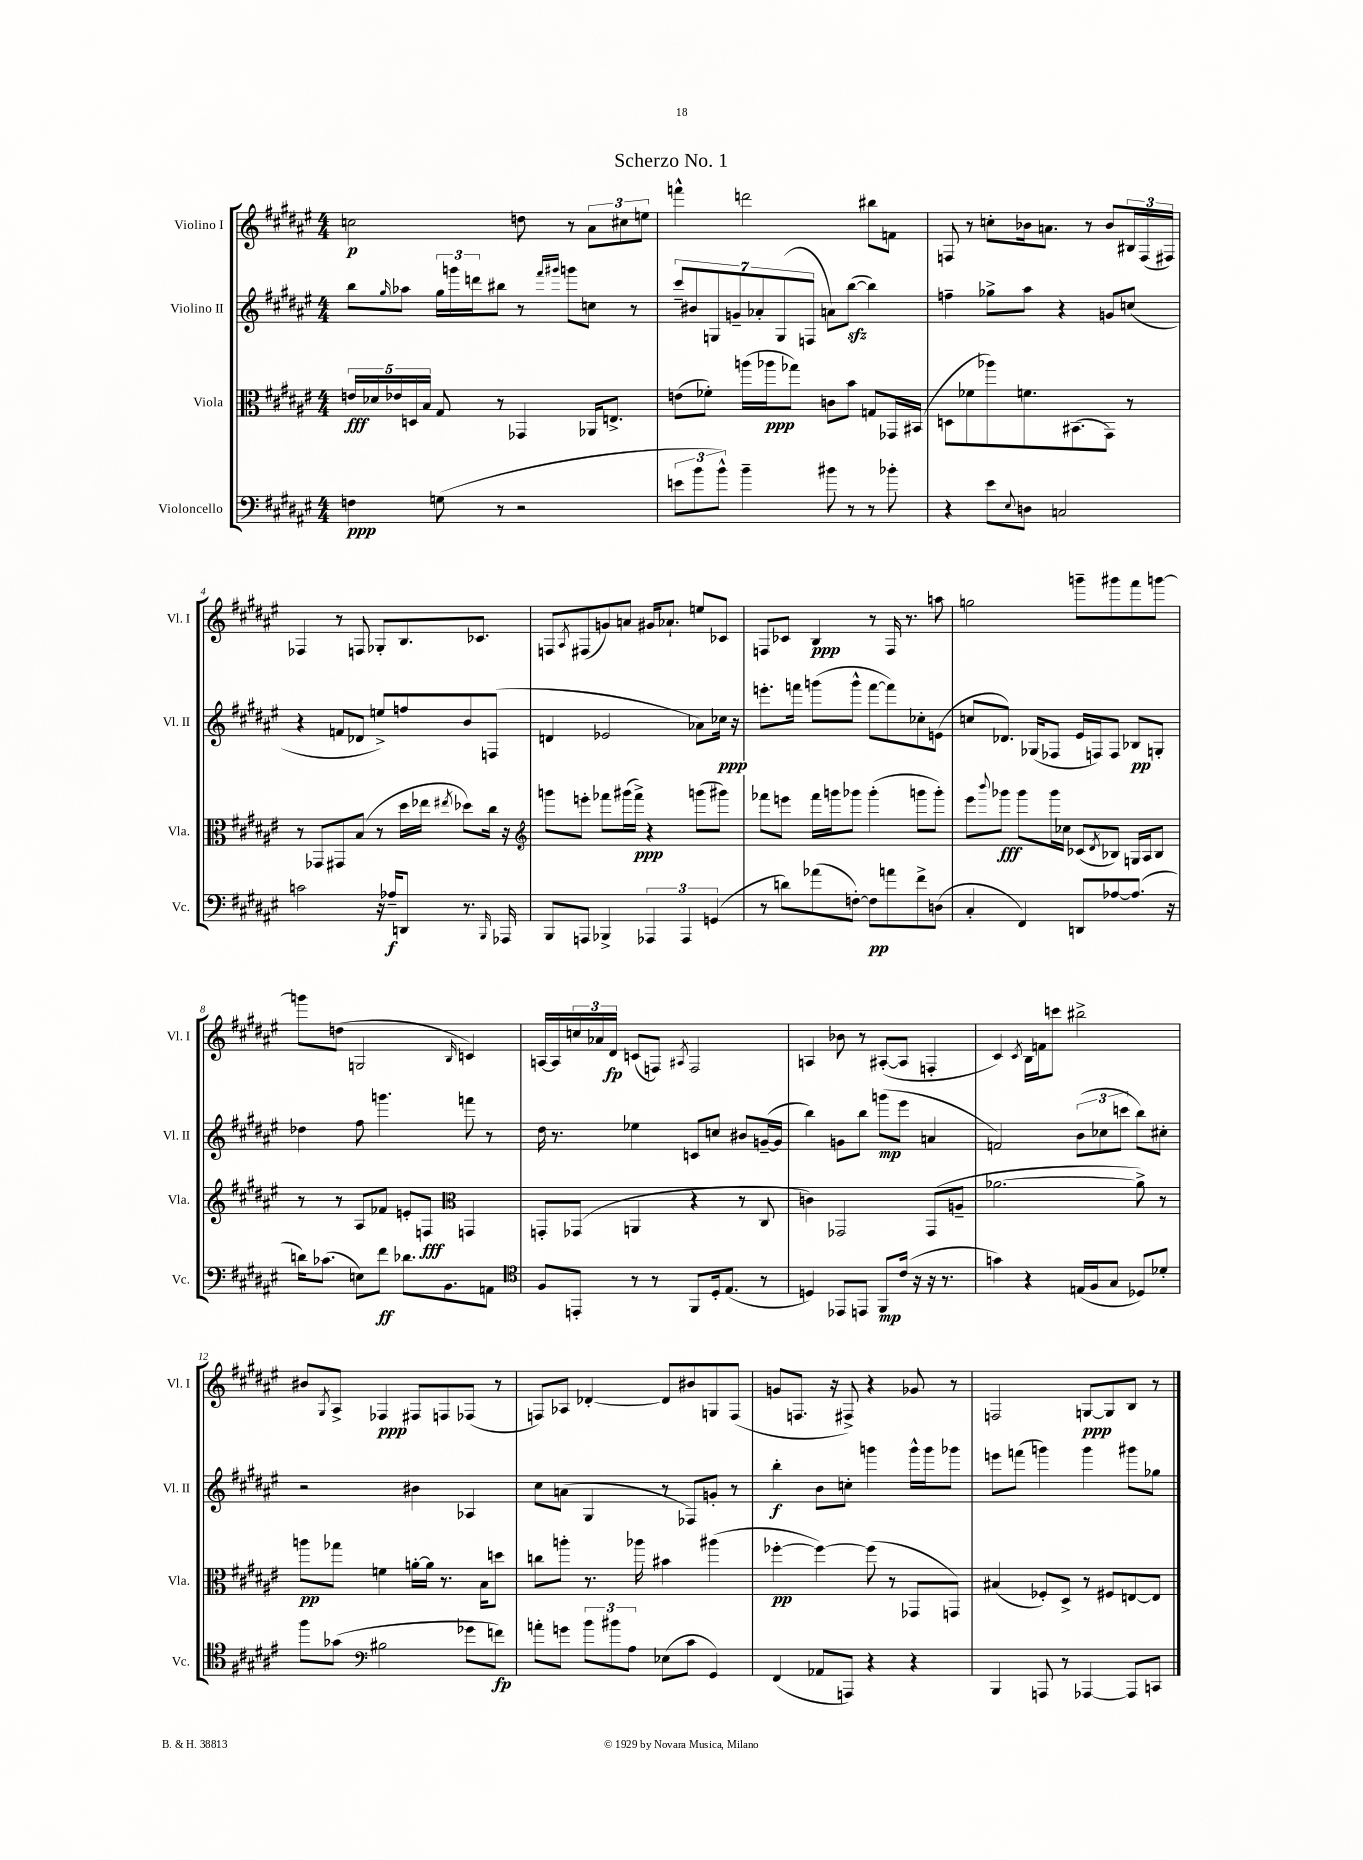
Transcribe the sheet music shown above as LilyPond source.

\header { title = "Scherzo No. 1" }
<<
\new StaffGroup <<
\new Staff = "s0" \with { instrumentName = "Violino I" shortInstrumentName = "Vl. I" } {
    \clef treble \key fis \major \numericTimeSignature \time 4/4
    c''2\p d''8 r8 \tuplet 3/2 { ais'8 cis''8 e''8 } |
    f'''4-^ d'''2 bis''8 f'8 |
    f8 r8 c''8-. bes'16 a'8. r8 bes'8 \tuplet 3/2 { bis16 f16( fis16) } |
    fes4 r8 f8 ges8-. b8. ces'8. |
    f8 \acciaccatura { ais8 } fis8( g'8) a'8 gis'16 aes'8.-! e''8 ces'8 |
    f8 ces'8 b4\ppp r8 f16 r8. a''8 |
    g''2 g'''8-- gis'''8 fis'''8 g'''8~ |
    g'''8 d''8( g2 \grace { b16 } c'4) |
    a16~ a16 \tuplet 3/2 { c''16 aes'16 dis'16\fp } c'8( f8) \acciaccatura { ais8 } f2 |
    a4 bes'8 r8 ais8~-.( ais8 f4-. |
    cis'4) \acciaccatura { cis'8 } b16 f'16 c'''8 bis''2-> |
    bis'8 \acciaccatura { gis8 } ais8-> fes4\ppp fis8 f8 fes8( r8 |
    f8) aes8 des'4~-. des'8 bis'8 g8 f8( |
    g'8 f8. r16 fis8->) r4 ges'8 r8 |
    f2 g8~\ppp g8 b8 r8 \bar "|." |
}
\new Staff = "s1" \with { instrumentName = "Violino II" shortInstrumentName = "Vl. II" } {
    \clef treble \key fis \major \numericTimeSignature \time 4/4
    b''8 \grace { gis''16 } aes''8 \tuplet 3/2 { gis''16 g'''16 d'''16 } bis''8 r8 \grace { fis'''16 gis'''16 } g'''8 c''8 r8 |
    \tuplet 7/4 { cis'''8-- bis'8 g8 g'8-- aes'8-. g8( f8 } a'8) b''8~\sfz( b''4) |
    f''4-- ges''8-> ais''8 r4 g'8 c''8( |
    r4 f'8 des'8 e''8->) f''8 b'8 f8( |
    d'4 ees'2 aes'8) ces''16\ppp r16 |
    e'''8.-. f'''16 g'''8( g'''8-^ f'''8~ f'''8) ces''8-. e'8( |
    c''8 des'8.) ges16( fes8 eis'16 f16) f8 bes8\pp g8-. |
    des''4 fis''8 g'''4. f'''8 r8 |
    dis''16 r8. ees''4 c'8 c''8 bis'8 g'16~--( g'16 |
    b''4) g'8 b''8 g'''8\mp( eis'''8 a'4 |
    f'2) \tuplet 3/2 { b'8( ces''8 c'''8 } b''8) cis''8-. |
    r2 bis'4 aes4 |
    cis''8 a'8( gis4 r8 fes8) g'8-. r8 |
    b''4-.\f b'8 c''8-. g'''4 g'''16-^ g'''16 ges'''8 |
    e'''8 f'''8( g'''4) g'''4 gis'''8 ges''8 \bar "|." |
}
\new Staff = "s2" \with { instrumentName = "Viola" shortInstrumentName = "Vla." } {
    \clef alto \key fis \major \numericTimeSignature \time 4/4
    \tuplet 5/4 { e'16\fff des'16 ees'16 d16 b16 } gis8 r8 ges,4 aes,16 e8.-> |
    e'8( fes'8-.) a''16( aes''16\ppp ges''8) c'8 b'8 g8 ges,16 bis,16( |
    d8 fes'8 aes''8) f'8. bis,8.( gis,8) r8 |
    r8 ges,8 gis,8 b8( r8 dis''16 ees''16 \acciaccatura { eis''8 } des''8) cis''16 r16 |
    \clef treble g'''8 e'''8-. fes'''8 gis'''16( fes'''16->\ppp) r4 g'''8( gis'''8) |
    fes'''8 e'''8 fes'''16 g'''16 ges'''8 ges'''4-.( g'''8 g'''8-.) |
    eis'''8 \appoggiatura { b'''8 } ges'''8\fff ges'''8 ges'''16 ces''16 ces'8( \acciaccatura { dis'8 } bes8) g16 ais16 bes8 |
    r8 r8 ais8 fes'8 e'8-. f8\fff \clef alto g,4 |
    g,8-. ges,8( a,4 r4 r8 cis8 |
    c'4) ges,2 ges,8( a8-- |
    aes'2.~ aes'8->) r8 |
    a''8\pp ges''8 f'4 a'16~-. a'16 r8. b16 d''8 |
    c''8 a''8-. r8. aes''16 bis'4 ais''4( |
    fes''4~-.\pp fes''4~) fes''8( r8 ges,8 g,8) |
    bis4( fes8-.) dis8-> r8 fis8 e8~ e8 \bar "|." |
}
\new Staff = "s3" \with { instrumentName = "Violoncello" shortInstrumentName = "Vc." } {
    \clef bass \key fis \major \numericTimeSignature \time 4/4
    f4\ppp g8( r8 r2 |
    \tuplet 3/2 { e'8 b'8 b'8-^) } b'4-- bis'8 r8 r8 bes'8-. |
    r4 eis'8 \appoggiatura { eis8 } d8 c2 |
    c'2 r16 aes16--\f d,8 r8. \grace { b,,16 } aes,,16 |
    b,,8 a,,8 bes,,4-> \tuplet 3/2 { aes,,4 aes,,4 g,4( } |
    r8 d'8) aes'8( f8~-.) f8\pp a'8 fis'8-> d8( |
    cis4-. fis,4) d,8 aes8~ aes8.( r16 |
    d'16) ces'8.( e8) fis'8\ff des'8. b,8. a,8 |
    \clef tenor fis8 e,8-. r8 r8 fis,8 dis16-. eis8.( r8 |
    d4) ees,8 e,8 fis,8\mp cis'16( r16 r16 r8. |
    g'4) r4 e16( fis16 gis8 des8) des'8-. |
    fis''8 ges'8( \clef bass bis2 ges'8 f'8\fp) |
    a'8-. g'8 \tuplet 3/2 { b'8 bis'8 ais8 } ees8( cis'8 gis,4) |
    fis,4( aes,8 a,,8) r4 r4 |
    b,,4 a,,8 r8 aes,,4~ aes,,8 c,8 \bar "|." |
}
>>
>>
